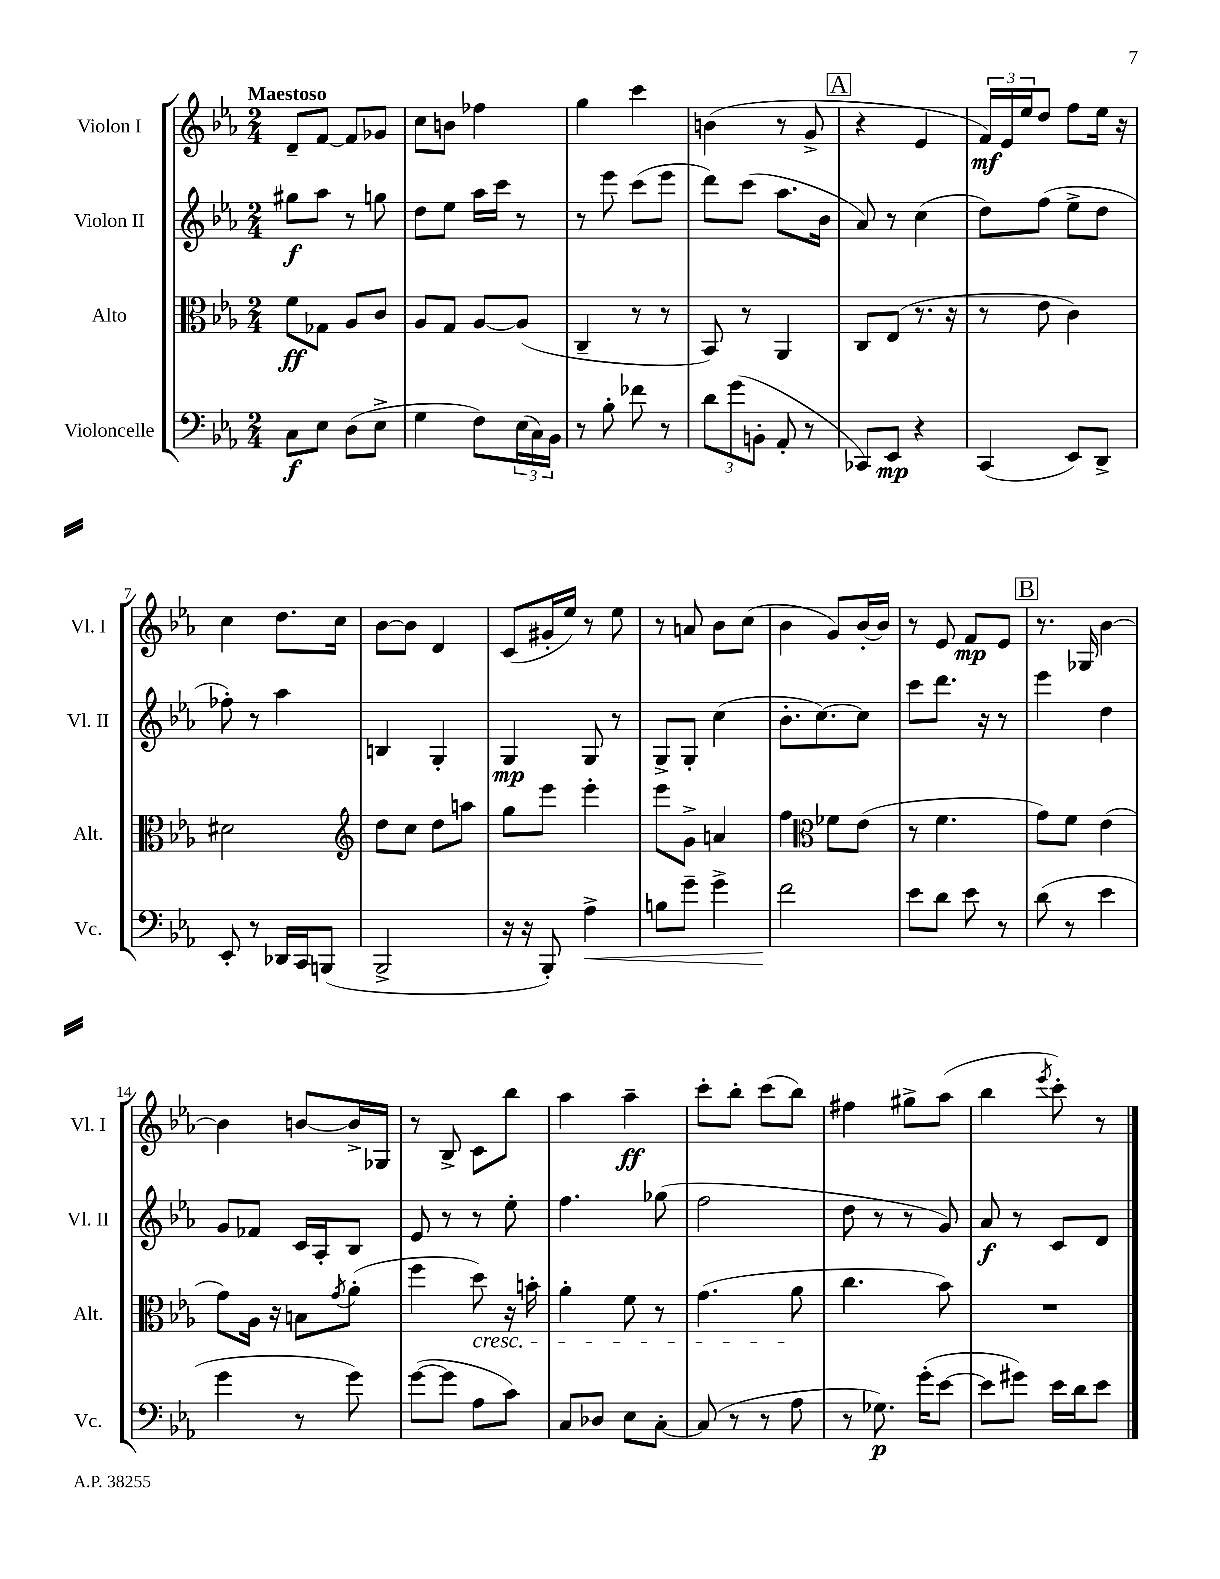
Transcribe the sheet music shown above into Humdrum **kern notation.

**kern	**dynam	**kern	**dynam	**kern	**dynam	**kern	**dynam
*part4	*part4	*part3	*part3	*part2	*part2	*part1	*part1
*staff4	*staff4	*staff3	*staff3	*staff2	*staff2	*staff1	*staff1
*I"Violoncelle	*	*I"Alto	*	*I"Violon II	*	*I"Violon I	*
*I'Vc.	*	*I'Alt.	*	*I'Vl. II	*	*I'Vl. I	*
*clefF4	*	*clefC3	*	*clefG2	*	*clefG2	*
*k[b-e-a-]	*	*k[b-e-a-]	*	*k[b-e-a-]	*	*k[b-e-a-]	*
*M2/4	*	*M2/4	*	*M2/4	*	*M2/4	*
=1	=1	=1	=1	=1	=1	=1	=1
!	!	!	!	!	!	!LO:TX:a:B:t=Maestoso	!
8C\L	f	8f\L	ff	8gg#X\L	f	8d~/L	.
8E-\J	.	8G-X\J	.	8aa-\J	.	[8f/J	.
(8D\L	.	8A-/L	.	8r	.	8f/L]	.
8E-^\J	.	8c/J	.	8ggn\	.	8g-X/J	.
=2	=2	=2	=2	=2	=2	=2	=2
4G\	.	8A-/L	.	8dd\L	.	8cc\L	.
.	.	8G/J	.	8ee-\J	.	8bn\J	.
8F\L)	.	[8A-/L	.	16aa-\LL	.	4ff-X\	.
.	.	.	.	16ccc\JJ	.	.	.
(24E-\L	.	(8A-/J]	.	8r	.	.	.
24C\)	.	.	.	.	.	.	.
24BB-\JJ	.	.	.	.	.	.	.
=3	=3	=3	=3	=3	=3	=3	=3
8r	.	4C~/	.	8r	.	4gg\	.
8B-'\	.	.	.	8eee-\	.	.	.
8f-X\	.	8r	.	(8ccc\L	.	4ccc\	.
8r	.	8r	.	8eee-\J	.	.	.
=4	=4	=4	=4	=4	=4	=4	=4
12d\L	.	8BB-/)	.	8ddd\L)	.	(4bn\	.
(12g\	.	.	.	.	.	.	.
.	.	8r	.	(8ccc\J	.	.	.
12BBn'\J	.	.	.	.	.	.	.
8AA-'/	.	4AA-/	.	8.aa-\L	.	8r	.
8r	.	.	.	.	.	8g^/	.
.	.	.	.	16b-\Jk	.	.	.
!!LO:REH:place=s1:t=A
=5	=5	=5	=5	=5	=5	=5	=5
8CC-X/L)	.	8C/L	.	8a-/)	.	4r	.
8EE-/J	mp	(8E-/J	.	8r	.	.	.
4r	.	8.r	.	(4cc\	.	4e-/	.
.	.	16r	.	.	.	.	.
=6	=6	=6	=6	=6	=6	=6	=6
(4CC/	.	8r	.	8dd\L)	.	24f/LL)	mf
.	.	.	.	.	.	24e-/	.
.	.	.	.	.	.	24ee-/J	.
.	.	8e-\	.	(8ff\J	.	8dd/J	.
8EE-/L)	.	4c\)	.	8ee-^\L	.	8ff\L	.
8DD^/J	.	.	.	8dd\J	.	16ee-\Jk	.
.	.	.	.	.	.	16r	.
!!LO:LB:g=z
=7	=7	=7	=7	=7	=7	=7	=7
8EE-'/	.	2d#X\	.	8ff-X'\)	.	4cc\	.
8r	.	.	.	8r	.	.	.
16DD-X/LL	.	.	.	4aa-\	.	8.dd\L	.
16CC/J	.	.	.	.	.	.	.
(8BBBn/J	.	.	.	.	.	.	.
.	.	.	.	.	.	16cc\Jk	.
=8	=8	=8	=8	=8	=8	=8	=8
*	*	*clefG2	*	*	*	*	*
2BBB-^/	.	8dd\L	.	4Bn/	.	[8b-\L	.
.	.	8cc\J	.	.	.	8b-\J]	.
.	.	8dd\L	.	4G'/	.	4d/	.
.	.	8aan\J	.	.	.	.	.
=9	=9	=9	=9	=9	=9	=9	=9
16r	.	8gg\L	.	4G/	mp	(8c/L	.
16r	.	.	.	.	.	.	.
8BBB-'/)	.	8eee-\J	.	.	.	16g#X'/L	.
.	.	.	.	.	.	16ee-/JJ)	.
!	!LO:HP:b	!	!	!	!	!	!
4A-^\	<	4eee-'\	.	8G/	.	8r	.
.	.	.	.	8r	.	8ee-\	.
=10	=10	=10	=10	=10	=10	=10	=10
8Bn\L	.	8eee-\L	.	8G^/L	.	8r	.
8g~\J	.	8g^\J	.	8G'/J	.	8an/	.
4g^\	.	4an/	.	(4cc\	.	8b-\L	.
.	.	.	.	.	.	(8cc\J	.
=11	=11	=11	=11	=11	=11	=11	=11
2f\	.	4ff\	.	8.b-'\L	.	4b-\	.
.	.	.	.	[8.cc\)	.	.	.
*	*	*clefC3	*	*	*	*	*
.	.	8f-X\L	.	.	.	8g/L)	.
.	.	(8e-\J	.	8cc\J]	.	[16b-'/L	.
.	.	.	.	.	.	16b-/JJ]	.
.	[	.	.	.	.	.	.
=12	=12	=12	=12	=12	=12	=12	=12
8e-\L	.	8r	.	8ccc\L	.	8r	.
8d\J	.	4.f\	.	8.ddd\J	.	8e-/	.
8e-\	.	.	.	.	.	8f/L	mp
.	.	.	.	16r	.	.	.
8r	.	.	.	8r	.	8e-/J	.
!!LO:REH:place=s1:t=B
=13	=13	=13	=13	=13	=13	=13	=13
(8d\	.	8g\L)	.	4eee-\	.	8.r	.
8r	.	8f\J	.	.	.	.	.
.	.	.	.	.	.	16G-X/	.
4e-\	.	(4e-\	.	4dd\	.	[4b-\	.
!!LO:LB:g=z
=14	=14	=14	=14	=14	=14	=14	=14
4g\	.	8g\L)	.	8g/L	.	4b-\]	.
.	.	16A-\Jk	.	8f-X/J	.	.	.
.	.	16r	.	.	.	.	.
8r	.	8Bn\L	.	16c/LL	.	[8bn/L	.
.	.	.	.	16A-'/J	.	.	.
.	.	8qg/	.	.	.	.	.
8g\)	.	(8a-'\J	.	8B-/J	.	16b^/L]	.
.	.	.	.	.	.	16G-X/JJ	.
=15	=15	=15	=15	=15	=15	=15	=15
([8g\L	.	4ff\	.	8e-/	.	8r	.
8g\J]	.	.	.	8r	.	8B-^/	.
!	!	!LO:TX:b:i:t=cresc.	!	!	!	!	!
8A-\L	.	8dd\)	.	8r	.	8c\L	.
8c\J)	.	16r	.	8ee-'\	.	8bb-\J	.
.	.	16bn'\	.	.	.	.	.
=16	=16	=16	=16	=16	=16	=16	=16
8C/L	.	4a-'\	.	4.ff\	.	4aa-\	.
8D-X/J	.	.	.	.	.	.	.
8E-\L	.	8f\	.	.	.	4aa-~\	ff
[8C'\J	.	8r	.	(8gg-X\	.	.	.
=17	=17	=17	=17	=17	=17	=17	=17
(8C/]	.	(4.g\	.	2ff\	.	8ccc'\L	.
8r	.	.	.	.	.	8bb-'\J	.
8r	.	.	.	.	.	(8ccc\L	.
8A-\	.	8a-\	.	.	.	8bb-\J)	.
=18	=18	=18	=18	=18	=18	=18	=18
8r	.	4.cc\	.	8dd\	.	4ff#X\	.
8.G-X\)	p	.	.	8r	.	.	.
.	.	.	.	8r	.	8gg#X^\L	.
(16g'\KL	.	.	.	.	.	.	.
[8e-\J	.	8b-\)	.	8g/)	.	(8aa-\J	.
=19	=19	=19	=19	=19	=19	=19	=19
8e-\L]	.	2r	.	8a-/	f	4bb-\	.
8g#X\J)	.	.	.	8r	.	.	.
.	.	.	.	.	.	8qeee-/	.
16e-\LL	.	.	.	8c/L	.	8ccc'\)	.
16d\J	.	.	.	.	.	.	.
8e-\J	.	.	.	8d/J	.	8r	.
==	==	==	==	==	==	==	==
*-	*-	*-	*-	*-	*-	*-	*-
